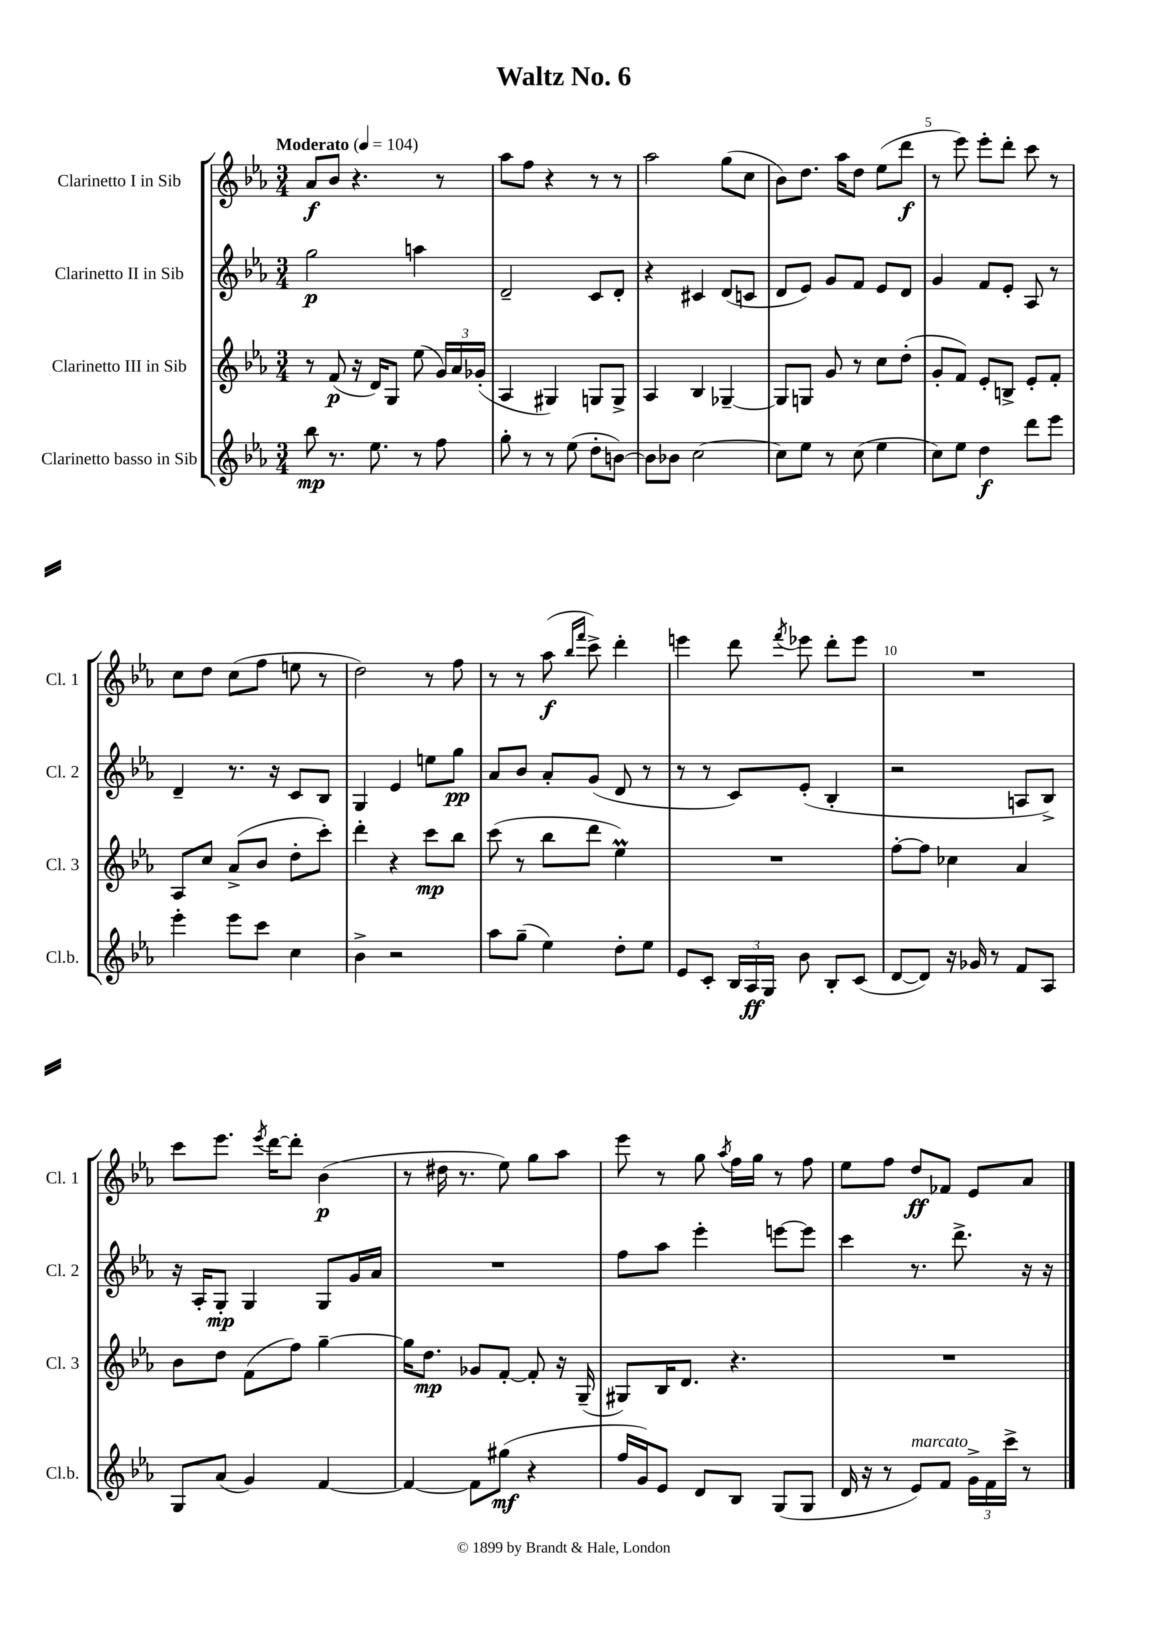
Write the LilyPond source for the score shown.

\header { title = "Waltz No. 6" }
<<
\new StaffGroup <<
\new Staff = "s0" \with { instrumentName = "Clarinetto I in Sib" shortInstrumentName = "Cl. 1" } {
    \clef treble \key ees \major \numericTimeSignature \time 3/4 \tempo "Moderato" 4 = 104
    \autoBeamOff aes'8[\f bes'8] r4. r8 |
    aes''8[ f''8] r4 r8 r8 |
    aes''2 g''8[( c''8] |
    bes'8[) d''8.] aes''16[ d''8] ees''8[( d'''8]\f |
    r8 ees'''8) ees'''8[-. d'''8]-. c'''8 r8 |
    c''8[ d''8] c''8[( f''8] e''8 r8 |
    d''2) r8 f''8 |
    r8 r8 aes''8\f( \grace { bes''16[ f'''16] } c'''8->) d'''4-. |
    e'''4 d'''8 \acciaccatura { f'''8 } ees'''8 d'''8[-. ees'''8] |
    R2. |
    c'''8[ ees'''8.] \acciaccatura { ees'''8 } d'''16[~ d'''8]-. bes'4\p( |
    r8 dis''16 r8. ees''8) g''8[ aes''8] |
    ees'''8 r8 g''8 \acciaccatura { aes''8 } f''16[ g''16] r8 f''8 |
    ees''8[ f''8] d''8[\ff fes'8] ees'8[ aes'8] \bar "|." |
}
\new Staff = "s1" \with { instrumentName = "Clarinetto II in Sib" shortInstrumentName = "Cl. 2" } {
    \clef treble \key ees \major \numericTimeSignature \time 3/4
    \autoBeamOff g''2\p a''4 |
    d'2-- c'8[ d'8]-. |
    r4 cis'4 d'8[( c'8] |
    d'8[ ees'8]) g'8[ f'8] ees'8[ d'8] |
    g'4 f'8[ ees'8]-. aes8 r8 |
    d'4-- r8. r16 c'8[ bes8] |
    g4 ees'4 e''8[ g''8]\pp |
    aes'8[ bes'8] aes'8[-. g'8]( d'8 r8 |
    r8 r8 c'8[) ees'8]-.( bes4-. |
    r2 a8[ bes8]->) |
    r16 aes16[-. g8]-.\mp g4 g8[ g'16 aes'16] |
    R2. |
    f''8[ aes''8] ees'''4-. e'''8[~ e'''8] |
    c'''4 r8. d'''8.-> r16 r16 \bar "|." |
}
\new Staff = "s2" \with { instrumentName = "Clarinetto III in Sib" shortInstrumentName = "Cl. 3" } {
    \clef treble \key ees \major \numericTimeSignature \time 3/4
    \autoBeamOff r8 f'8\p( r16 d'16[) g8] ees''8( \tuplet 3/2 { g'16[) aes'16 ges'16]-.( } |
    aes4 gis4) g8[ g8]-> |
    aes4 bes4 ges4~-- |
    ges8[ g8] g'8 r8 c''8[ d''8]-.( |
    g'8[-. f'8]) ees'8[-. b8]-> ees'8[-. f'8]-. |
    aes8[ c''8] aes'8[->( bes'8] d''8[-. c'''8]-.) |
    d'''4-. r4 c'''8[\mp bes''8] |
    c'''8( r8 bes''8[ d'''8] ees''4\prall) |
    R2. |
    f''8[~-. f''8] ces''4 aes'4 |
    bes'8[ d''8] f'8[( f''8]) g''4~-- |
    g''16[ d''8.]\mp ges'8[ f'8]~-. f'8-. r16 g16--( |
    gis8[) bes16 d'8.] r4. |
    R2. \bar "|." |
}
\new Staff = "s3" \with { instrumentName = "Clarinetto basso in Sib" shortInstrumentName = "Cl.b." } {
    \clef treble \key ees \major \numericTimeSignature \time 3/4
    \autoBeamOff bes''8\mp r8. ees''8. r8 f''8 |
    g''8-. r8 r8 ees''8( d''8[-. b'8]~) |
    b'8[ bes'8] c''2~ |
    c''8[ ees''8] r8 c''8( ees''4 |
    c''8[) ees''8] d''4\f d'''8[ ees'''8] |
    ees'''4-. ees'''8[ c'''8] c''4 |
    bes'4-> r2 |
    aes''8[ g''8]--( ees''4) d''8[-. ees''8] |
    ees'8[ c'8]-. \tuplet 3/2 { bes16[ aes16\ff g16] } bes'8 bes8[-. c'8]( |
    d'8[~ d'8]) r16 ges'16 r8 f'8[ aes8] |
    g8[ aes'8]( g'4) f'4~ |
    f'4~ f'8[ gis''8]\mf( r4 |
    f''16[ g'16) ees'8] d'8[ bes8] g8[( g8] |
    d'16 r16 r8 ees'8[^\markup { \italic "marcato" }) f'8] \tuplet 3/2 { g'16[-> f'16 c'''16]-> } r8 \bar "|." |
}
>>
>>
\layout { \context { \Score \override BarNumber.break-visibility = ##(#f #t #t) barNumberVisibility = #(every-nth-bar-number-visible 5) } }
